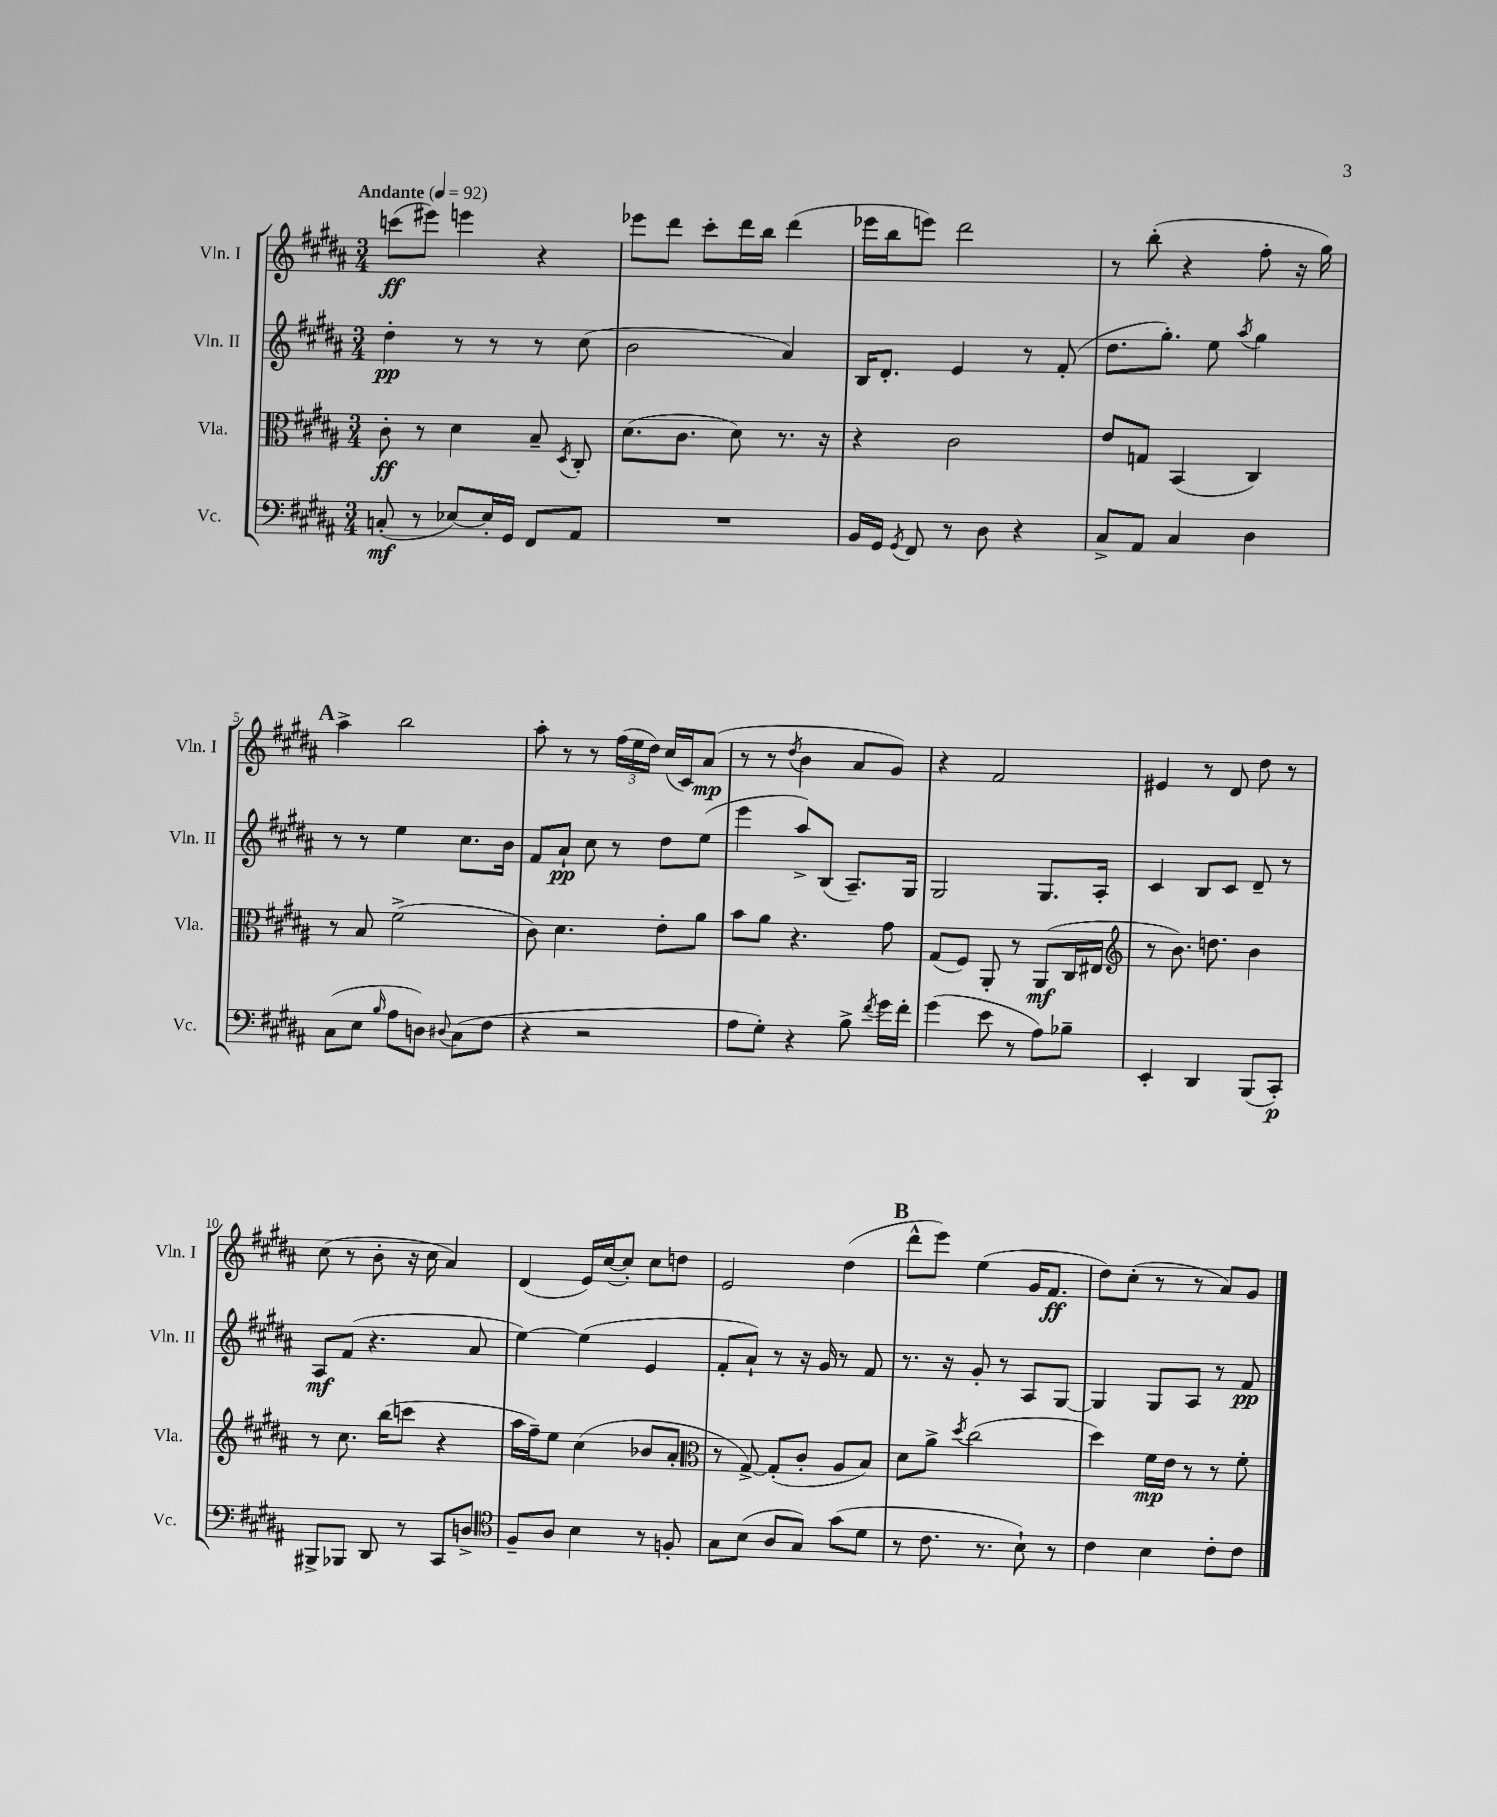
<<
\new StaffGroup <<
\new Staff = "s0" \with { instrumentName = "Vln. I" shortInstrumentName = "Vln. I" } {
    \clef treble \key b \major \numericTimeSignature \time 3/4 \tempo "Andante" 4 = 92
    \autoBeamOff c'''8[\ff( eis'''8]) e'''4 r4 |
    ees'''8[ dis'''8] cis'''8[-. dis'''16 b''16] dis'''4( |
    ees'''16[ b''16 e'''8]) dis'''2 |
    r8 b''8-.( r4 fis''8-. r16 gis''16) |
    \mark \markup { \bold "A" } ais''4-> b''2 |
    ais''8-. r8 r8 \tuplet 3/2 { fis''16[( e''16 dis''16]) } cis''16[( cis'16) ais'8]\mp( |
    r8 r8 \acciaccatura { dis''8 } b'4 ais'8[ gis'8]) |
    r4 fis'2 |
    eis'4 r8 dis'8 dis''8 r8 |
    cis''8( r8 b'8-. r16 cis''16 ais'4) |
    dis'4( e'16[) cis''16~( cis''8]-.) cis''8[ d''8] |
    e'2 dis''4( |
    \mark \markup { \bold "B" } dis'''8[-^ e'''8]) e''4( gis'16[ fis'8.]\ff |
    dis''8[) cis''8]-.( r8 r8 ais'8[) gis'8] \bar "|." |
}
\new Staff = "s1" \with { instrumentName = "Vln. II" shortInstrumentName = "Vln. II" } {
    \clef treble \key b \major \numericTimeSignature \time 3/4
    \autoBeamOff dis''4-.\pp r8 r8 r8 cis''8( |
    b'2 ais'4) |
    b16[ dis'8.]-. e'4 r8 fis'8-.( |
    dis''8.[ gis''8.]-.) e''8 \acciaccatura { ais''8 } gis''4 |
    \mark \markup { \bold "A" } r8 r8 e''4 cis''8.[ b'16] |
    fis'8[ ais'8]-!\pp cis''8 r8 dis''8[ e''8]( |
    e'''4 ais''8[->) b8]( ais8.[--) gis16] |
    gis2 gis8.[ ais16]-. |
    cis'4 b8[ cis'8] dis'8-- r8 |
    ais8[\mf fis'8]( r4. ais'8 |
    e''4~) e''4( e'4 |
    fis'8[-. ais'8]-!) r8 r16 gis'16 r8 fis'8 |
    \mark \markup { \bold "B" } r8. r16 gis'8-. r8 ais8[ gis8]~ |
    gis4 gis8[ ais8] r8 fis'8\pp \bar "|." |
}
\new Staff = "s2" \with { instrumentName = "Vla." shortInstrumentName = "Vla." } {
    \clef alto \key b \major \numericTimeSignature \time 3/4
    \autoBeamOff cis'8-.\ff r8 dis'4 b8-- \acciaccatura { dis8 } cis8-. |
    dis'8.[( cis'8.] dis'8) r8. r16 |
    r4 cis'2 |
    e'8[ g8] b,4( cis4) |
    \mark \markup { \bold "A" } r8 b8 fis'2->( |
    cis'8) dis'4. e'8[-. ais'8] |
    b'8[ ais'8] r4. gis'8 |
    gis8[( fis8]) ais,8-. r8 ais,8[\mf( cis16 eis16] |
    \clef treble r8 b'8.) d''8. b'4 |
    r8 cis''8. b''16[( c'''8] r4 |
    ais''16[ fis''16--) e''8] cis''4( bes'8[ ais'8]-. |
    \clef alto r8 gis8~->) gis8[-.( cis'8]-. ais8[ b8]) |
    \mark \markup { \bold "B" } dis'8[ ais'8]-> \acciaccatura { dis''8 } cis''2( |
    dis''4) fis'16[\mp e'16] r8 r8 fis'8-. \bar "|." |
}
\new Staff = "s3" \with { instrumentName = "Vc." shortInstrumentName = "Vc." } {
    \clef bass \key b \major \numericTimeSignature \time 3/4
    \autoBeamOff c8-.\mf( r8 ees8[~) ees16-. gis,16] fis,8[ ais,8] |
    R2. |
    b,16[ gis,16] \acciaccatura { gis,8 } fis,8 r8 dis8 r4 |
    cis8[-> ais,8] cis4 dis4 |
    \mark \markup { \bold "A" } cis8[( e8] \grace { b16 } ais8[ d8]) \appoggiatura { dis8 } cis8[( fis8] |
    r4 r2 |
    ais8[ gis8]-.) r4 b8-> \acciaccatura { fis'8 } gis'16[ fis'16]-. |
    gis'4( e'8 r8 ais8[) bes8]-- |
    e,4-. dis,4 b,,8[( cis,8]-.\p) |
    bis,,8[-> bes,,8] dis,8 r8 cis,8[ d8]-> |
    \clef tenor fis8[-- ais8] b4 r8 f8-. |
    gis8[ b8]( ais8[ gis8]) gis'8[( dis'8] |
    \mark \markup { \bold "B" } r8 cis'8. r8. b8-!) r8 |
    cis'4 b4 cis'8[-. cis'8] \bar "|." |
}
>>
>>
